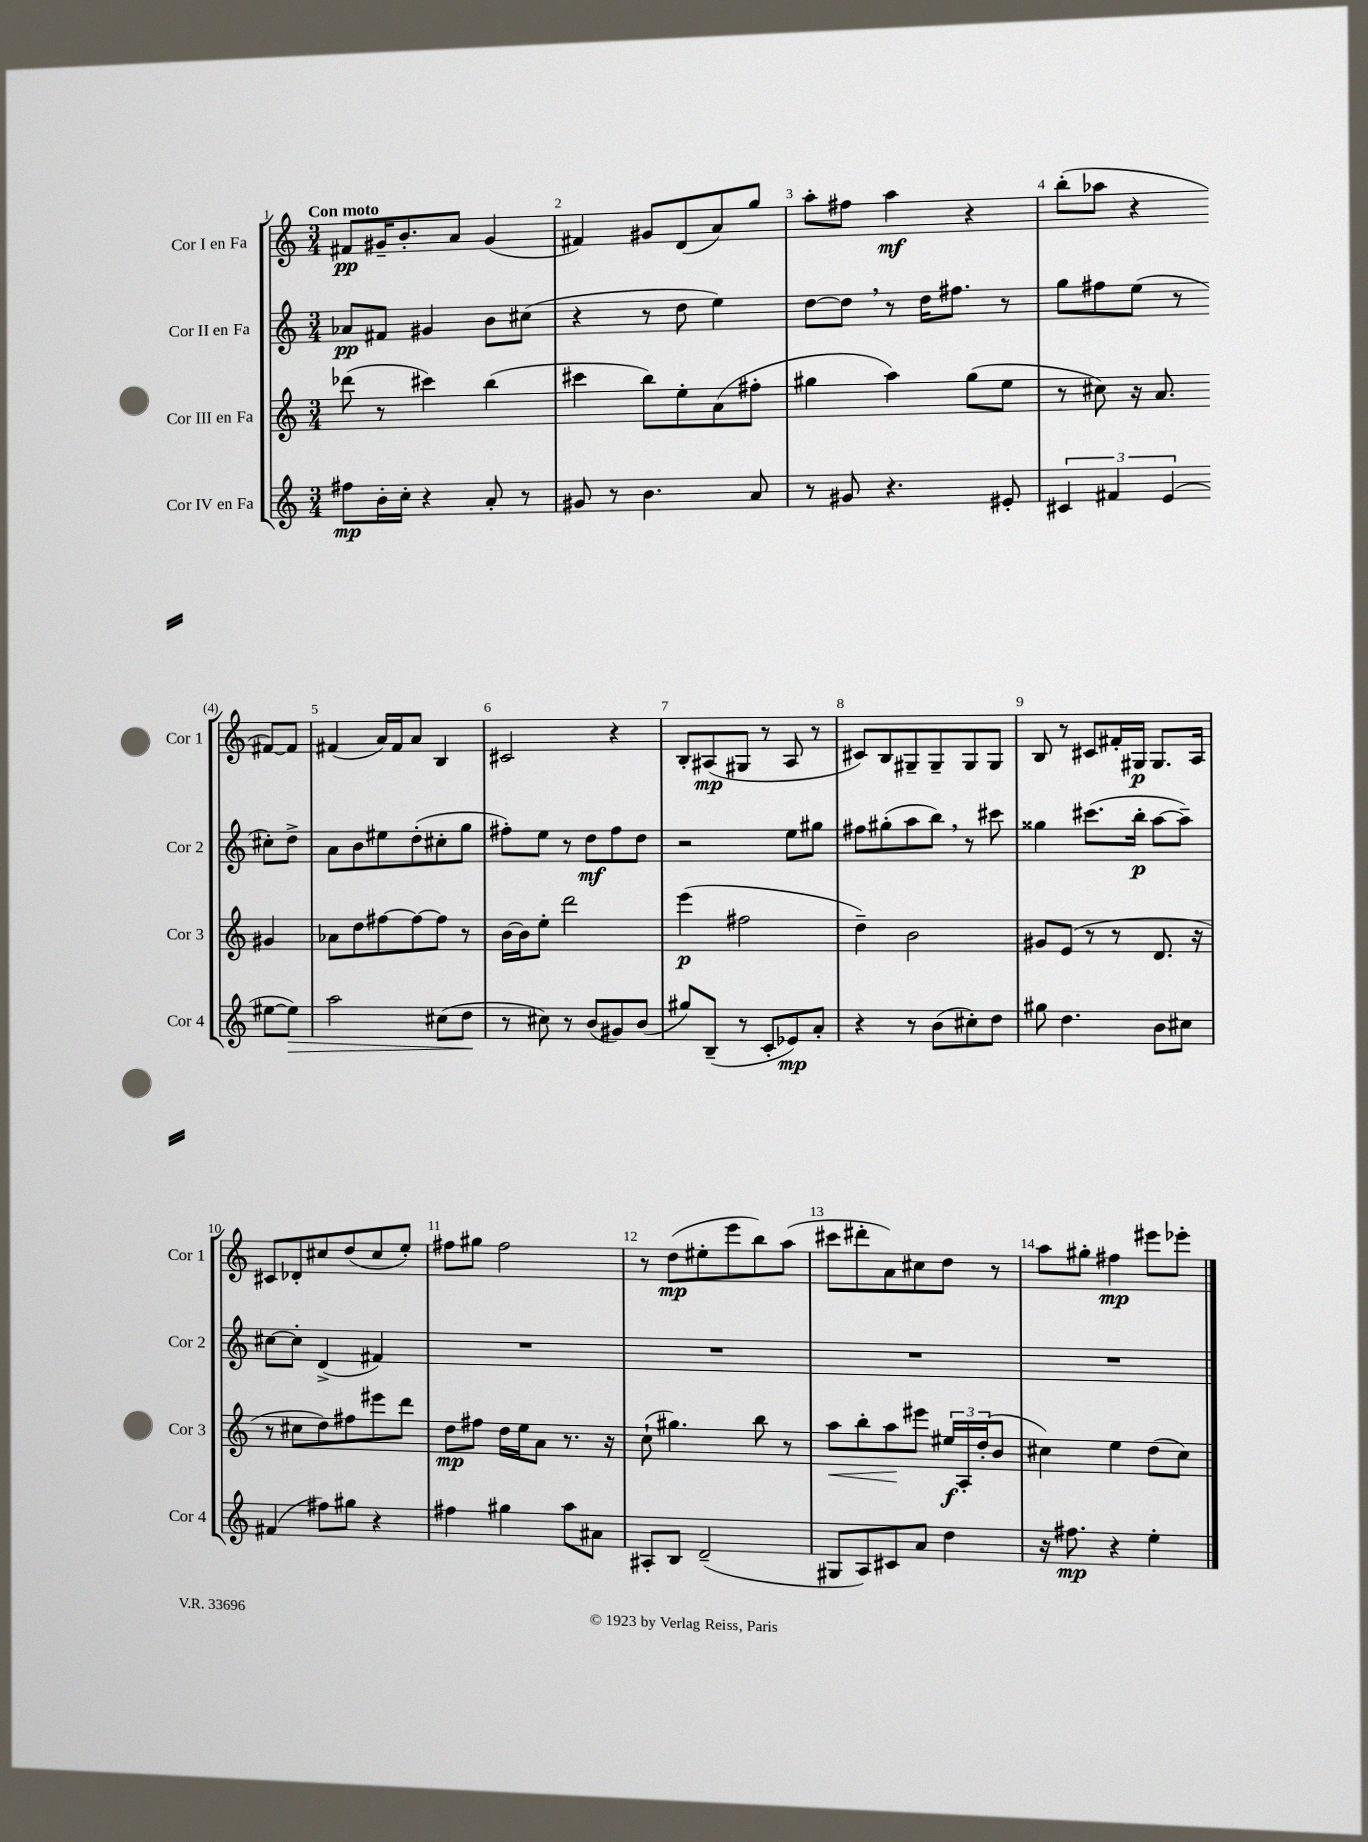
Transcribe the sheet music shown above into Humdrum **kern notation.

**kern	**kern	**kern	**kern
*staff4	*staff3	*staff2	*staff1
*clefG2	*clefG2	*clefG2	*clefG2
*k[]	*k[]	*k[]	*k[]
*M3/4	*M3/4	*M3/4	*M3/4
8ff#\L	(8ddd-\	8a-/L	8f#/L
16b'\L	8r	8f#/J	16g#~/K
16cc'\JJ	.	.	8.b'/
4r	4ccc#\)	4g#/	.
.	.	.	8a/J
8a'/	(4bb\	8b\L	(4g#/
8r	.	(8cc#\J	.
=	=	=	=
8g#/	4ccc#\	4r	4f#/)
8r	.	.	.
4.b\	8bb\L)	8r	8g#/L
.	8ee'\	8dd\	(8d/
.	(8a\	4ee\)	8a/)
8a/	8ff#'\J	.	8gg/J
=	=	=	=
8r	4gg#\	[8dd\L	8aa'\L
8g#/	.	8dd\]J	8ff#\J
4.r	4aa\)	8r	4aa\
.	.	16dd\LK	.
.	.	8.ff#\J	.
.	(8gg#\L	.	4r
8e#'/	8ee\J	8r	.
=	=	=	=
6c#/	8r	8gg\L	(8bb'\L
.	8cc#\)	8ff#\	8aa-\J
6f#/	.	.	.
.	16r	(8ee\J	4r
.	8.a/	.	.
(6e/	.	.	.
.	.	8r	.
[8ee#\L	4g#/	8cc#'\L)	[8f#/L)
8ee#\]J)	.	8dd^\J	8f#/]J
=	=	=	=
2aa\	8a-\L	8a\L	(4f#/
.	8dd\	8b\	.
.	[8ff#\	8ee#\	16a/LL)
.	.	.	16f#/J
.	8ff#\_	(8dd'\	8a/J
(8cc#\L	8ff#\]J	8cc#'\	4B/
8dd\J	8r	8gg\J	.
=	=	=	=
8r	[16b\LL	8ff#'\L)	2c#/
.	16b\]J	.	.
8cc#\)	8ee'\J	8ee\J	.
8r	2ddd\	8r	.
(8b/L	.	8dd\L	.
8g#/)	.	8ff#\	4r
(8b/J	.	8dd\J	.
=	=	=	=
8gg#/L)	(4eee\	2r	8B'/L
(8B~/J	.	.	(8A#/
8r	2ff#\	.	8G#/J
8c'/L	.	.	8r
8e-/)	.	8ee\L	8A#/
8a'/J	.	8gg#\J	8r
=	=	=	=
4r	4dd~\)	8ff#\L	8c#/L)
.	.	(8gg#'\	8B/
8r	2b\	8aa\	8G#~/
(8b\L	.	8bb\J)	8G#~/
8cc#'\)	.	8r	8G#/
8dd\J	.	8ccc#\	8G#/J
=	=	=	=
8gg#\	8g#/L	4gg##\	8B/
4.dd\	(8e/J	.	8r
.	8r	(8.ccc#\L	8c#/L
.	8r	.	16f#'/L
.	.	16bb'\Jk	16G#/JJ
8b\L	8.d/	[8aa\L	8.G#/L
8cc#\J	.	8aa~\]J)	.
.	16r	.	16A/Jk
=	=	=	=
(4f#/	8r	[8cc#\L	8c#/L
.	8cc#\L	8cc#'\]J	8d-'/
8ff#\L)	8dd\)	(4d^/	8cc#/
8gg#\J	8ff#\	.	(8dd/
4r	8eee#\	4f#/)	8cc#/
.	8ddd\J	.	8ee'/J)
=	=	=	=
4ff#\	8dd\L	2.r	8ff#\L
.	8ff#\J	.	8gg#\J
4gg#\	16dd\LL	.	2ff#\
.	16ee\J	.	.
.	8a\J	.	.
8aa\L	8.r	.	.
8a#\J	.	.	.
.	16r	.	.
=	=	=	=
8A#'/L	(8cc`\	2.r	8r
8B/J	4.gg#\)	.	(8dd\L
(2d~/	.	.	8ee#'\
.	.	.	8eee\
.	8bb\	.	8bb\)
.	8r	.	(8aa\J
=	=	=	=
8G#/L	8aa\L	2.r	8ccc#\L
8A/)	8bb'\	.	8ddd#'\
8c#/	8aa\	.	8a\)
8a/J	8eee#\J	.	8cc#\
4dd\	24ee#/LL	.	8dd\J
.	24A'/	.	.
.	(24dd'/J	.	.
.	8b/J	.	8r
=	=	=	=
16r	4cc#\)	2.r	8aa\L
8.ff#\	.	.	.
.	.	.	8gg#'\J
4r	4ee\	.	4ff#\
4ee'\	(8dd\L	.	8eee#\L
.	8cc#\J)	.	8eee-'\J
==	==	==	==
*-	*-	*-	*-
